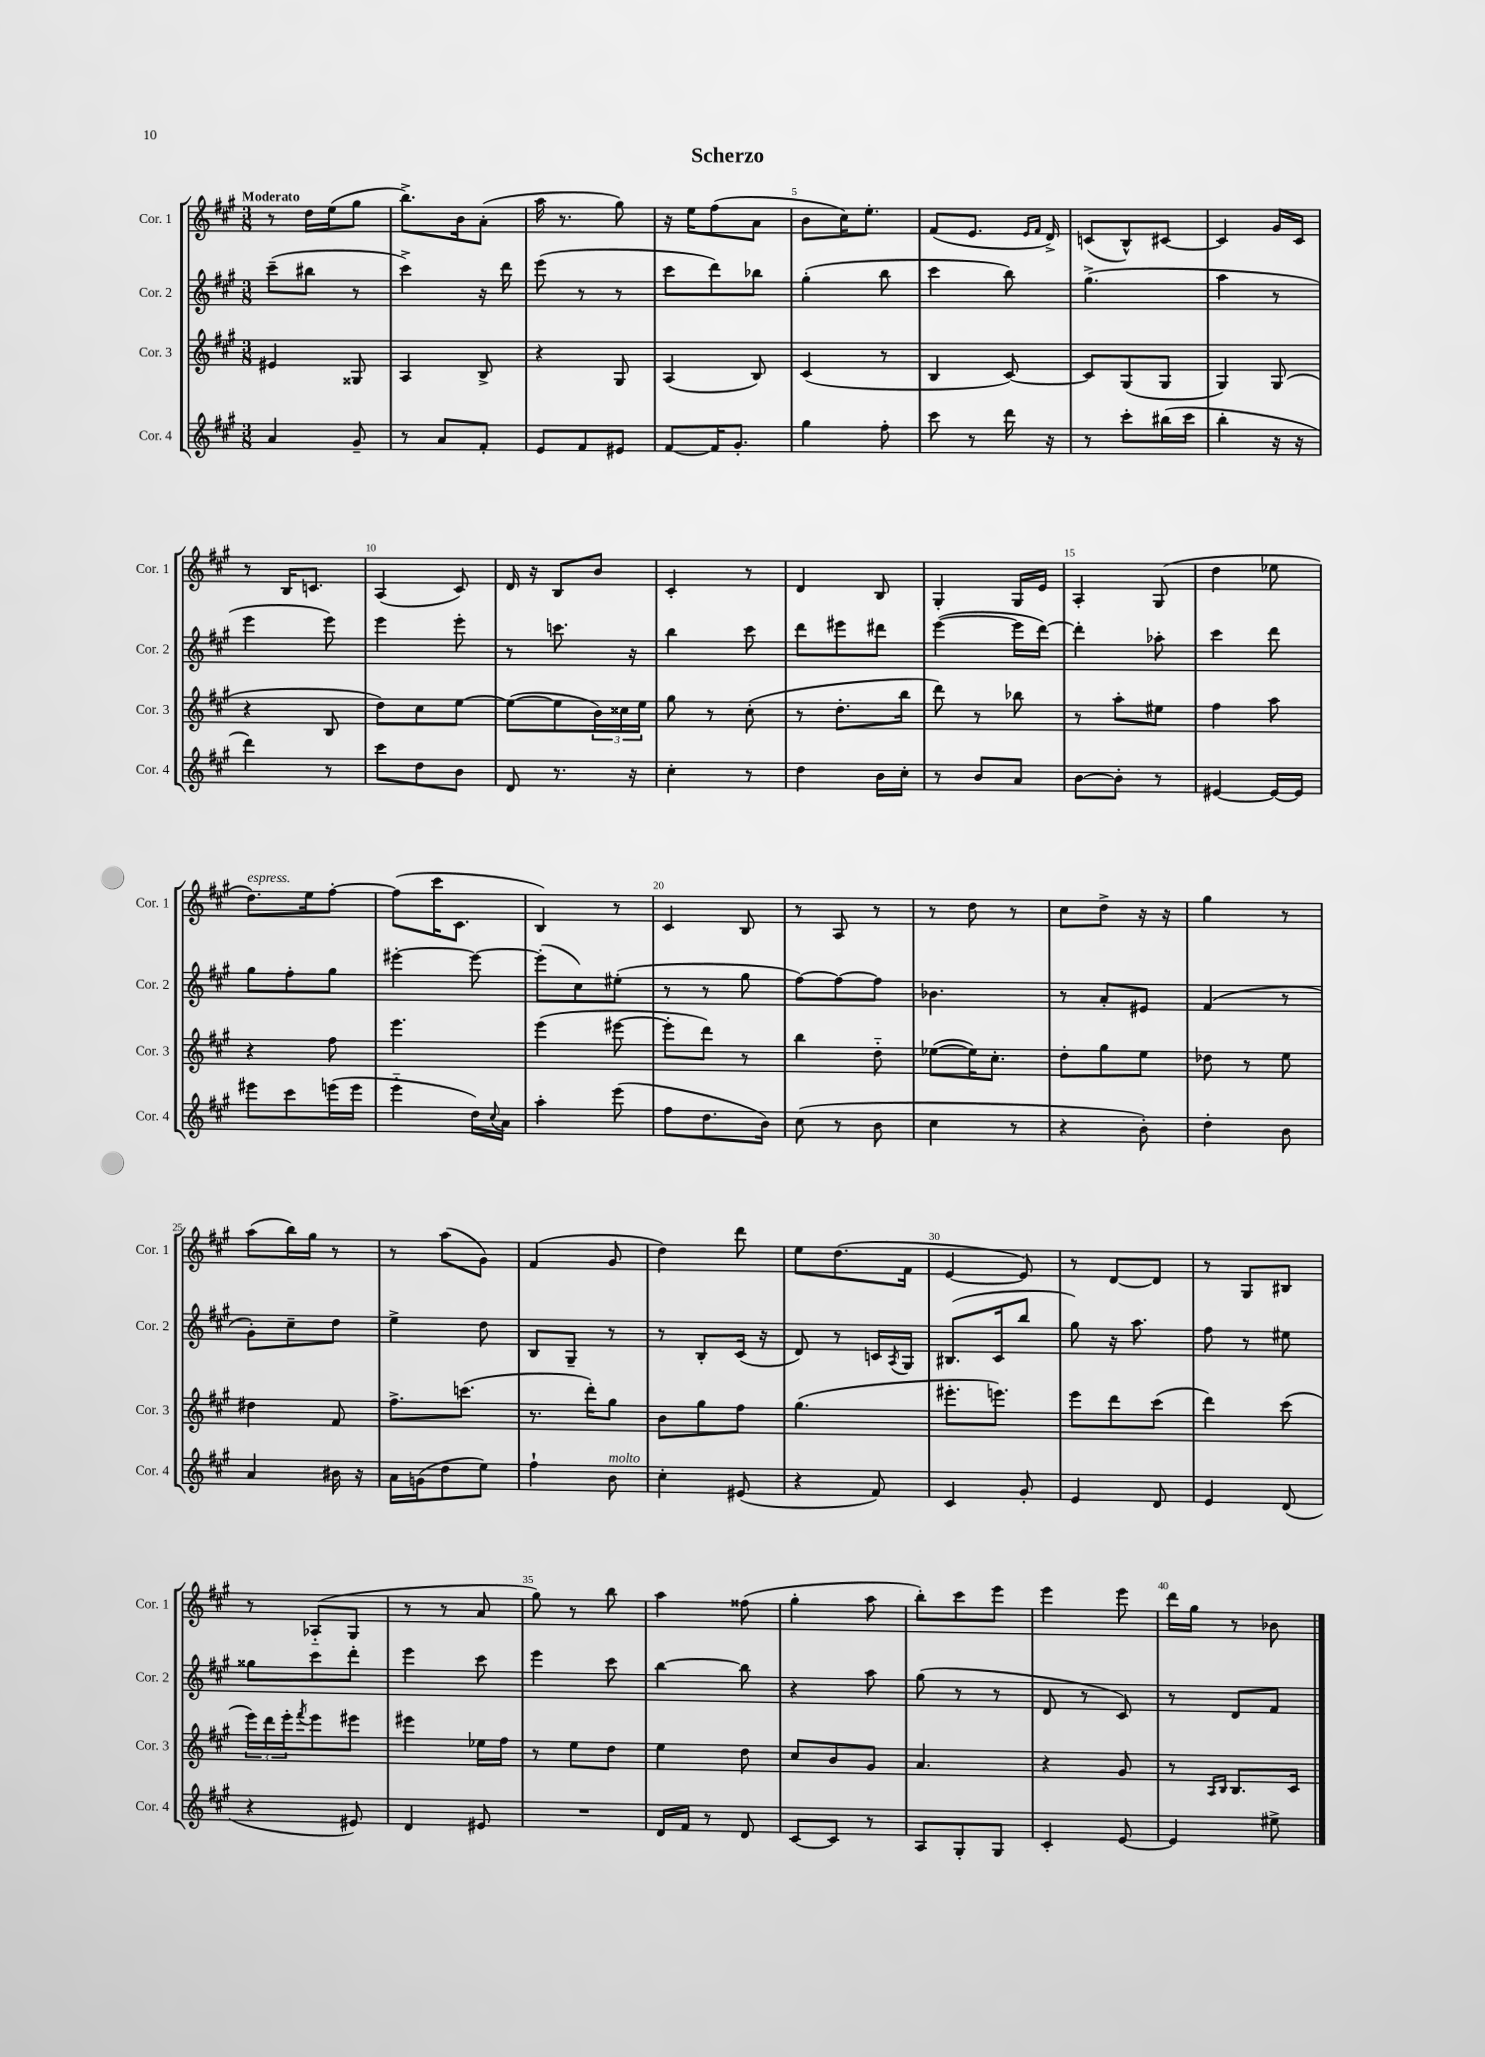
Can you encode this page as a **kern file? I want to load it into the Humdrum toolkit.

**kern	**kern	**kern	**kern
*staff4	*staff3	*staff2	*staff1
*clefG2	*clefG2	*clefG2	*clefG2
*k[f#c#g#]	*k[f#c#g#]	*k[f#c#g#]	*k[f#c#g#]
*M3/8	*M3/8	*M3/8	*M3/8
4a	4e#	(8ccc#~	8r
.	.	8bb#	16dd
.	.	.	(16ee
8g#~	8G##	8r	8gg#
=	=	=	=
8r	4A	4ccc#^)	8.bb^)
8a	.	.	.
.	.	.	16b
8f#'	8B^	16r	(8a'
.	.	16ddd	.
=	=	=	=
8e	4r	(8eee	16aa
.	.	.	8.r
8f#	.	8r	.
8e#	8G#	8r	8gg#)
=	=	=	=
[8f#	(4A	8ccc#	16r
.	.	.	16ee
16f#]	.	8ddd)	(8ff#
8.g#'	.	.	.
.	8B)	8bb-	8a
=	=	=	=
4gg#	(4c#	(4gg#'	8b
.	.	.	16cc#)
.	.	.	8.ee'
8ff#'	8r	8bb	.
=	=	=	=
8ccc#	4B	4ccc#	(8f#
8r	.	.	8.e
16ddd	[8c#)	8bb)	.
.	.	.	16qqe
.	.	.	16qqf#
16r	.	.	16d^)
=	=	=	=
8r	8c#]	(4.gg#^	(8c
8ccc#'	(8G#	.	8B^^)
(16bb#	8G#	.	[8c#
16ccc#	.	.	.
=	=	=	=
4bb'	4G#)	4aa	4c#]
16r	(8G#	8r	16g#
16r	.	.	16c#
=	=	=	=
4ddd)	4r	4eee	8r
.	.	.	16B
.	.	.	8.c
8r	8B	8eee)	.
=	=	=	=
8ccc#	8dd)	4eee	(4A
8dd	8cc#	.	.
8b	[8ee	8eee'	8c#)
=	=	=	=
8d	(8ee_	8r	16d
.	.	.	16r
8.r	8ee]	8.ccc	8B
.	24b)	.	8b
.	24cc##	.	.
16r	.	16r	.
.	24ee	.	.
=	=	=	=
4cc#'	8gg#	4bb	4c#'
.	8r	.	.
8r	(8cc#'	8ccc#	8r
=	=	=	=
4dd	8r	8ddd	4d
.	8.dd'	8eee#	.
16b	.	8ddd#	8B
16cc#'	16bb	.	.
=	=	=	=
8r	8ddd)	([4eee	4G#'
8b	8r	.	.
8a	8bb-	16eee]	16G#
.	.	[16ddd)	16e
=	=	=	=
[8b	8r	4ddd']	4A'
8b']	8aa'	.	.
8r	8ee#	8aa-'	(8G#
=	=	=	=
[4e#	4ff#	4ccc#	4dd
16e#_	8aa	8ddd	8ee-
16e#]	.	.	.
=	=	=	=
8eee#	4r	8gg#	8.dd)
8ccc#	.	8ff#'	.
.	.	.	16ee
(16eee	8ff#	8gg#	[8ff#'
16eee	.	.	.
=	=	=	=
4eee'~	4.eee	[4eee#'	(8ff#]
.	.	.	16ccc#
.	.	.	8.c#
16dd)	.	8eee#_	.
8qqcc#	.	.	.
16a	.	.	.
=	=	=	=
4aa'	(4eee	(8eee#']	4B)
.	.	8cc#)	.
(8eee	[8eee#	(8ee#'	8r
=	=	=	=
8ff#	8eee#']	8r	4c#
8.dd	8ddd)	8r	.
.	8r	8gg#	8B
16b)	.	.	.
=	=	=	=
(8cc#	4bb	[8ff#)	8r
8r	.	8ff#_	8A
8b	8dd'~	8ff#]	8r
=	=	=	=
4cc#	([8ee-	4.b-	8r
.	16ee-])	.	8dd
.	8.cc#'	.	.
8r	.	.	8r
=	=	=	=
4r	8dd'	8r	8cc#
.	8gg#	8a'	8dd^
8b')	8ee	8e#	16r
.	.	.	16r
=	=	=	=
4dd'	8dd-	(4f#	4gg#
.	8r	.	.
8b	8ee	8r	8r
=	=	=	=
4a	4dd#	8g#')	(8aa
.	.	8cc#~	16bb)
.	.	.	16gg#
16b#	8f#	8dd	8r
16r	.	.	.
=	=	=	=
16a	8.ff#^	4ee^	8r
(16g	.	.	.
8dd	.	.	(8aa
.	(8.ccc	.	.
8ee)	.	8dd	8g#)
=	=	=	=
4ff#`	8.r	8B	(4f#
.	.	8G#~	.
.	16ddd')	.	.
8b	8gg#	8r	8g#
=	=	=	=
4cc#'	8b	8r	4dd)
.	8gg#	8B'	.
(8e#	8ff#	(16c#	8ddd
.	.	16r	.
=	=	=	=
4r	(4.gg#	8d)	8ee
.	.	8r	(8.dd
8f#)	.	16c	.
.	.	8qA	.
.	.	16G#	16f#
=	=	=	=
4c#	8.eee#'	(8.B#	[4e
.	8.eee)	16c#	.
8g#'	.	8bb	8e])
=	=	=	=
4e	8eee	8gg#)	8r
.	8ddd	16r	[8d
.	.	8.aa	.
8d	(8ccc#	.	8d]
=	=	=	=
4e	4ddd)	8ff#	8r
.	.	8r	8G#
(8d	(8ccc#	8ee#	8B#
=	=	=	=
4r	24eee)	8gg##	8r
.	24ddd	.	.
.	24eee'	.	.
.	8qfff#	.	.
.	8eee	8ccc#	(8A-'~
8e#)	8eee#	8ddd'	8G#
=	=	=	=
4d	4eee#	4eee	8r
.	.	.	8r
8e#	16ee-	8ccc#	8a
.	16ff#	.	.
=	=	=	=
4.r	8r	4eee	8gg#)
.	8ee	.	8r
.	8dd	8ccc#	8bb
=	=	=	=
16d	4ee	[4bb	4aa
16f#	.	.	.
8r	.	.	.
8d	8dd	8bb]	(8ff##
=	=	=	=
[8c#	8cc#	4r	4gg#'
8c#]	8b	.	.
8r	8g#	8aa	8aa
=	=	=	=
8A	4.a	(8gg#	8bb')
8G#'	.	8r	8ccc#
8G#	.	8r	8eee
=	=	=	=
4c#'	4r	8d	4eee
.	.	8r	.
[8e	8g#	8c#)	8eee
=	=	=	=
4e]	8r	8r	16ddd
.	.	.	16gg#
.	16qqA	.	.
.	16qqB	.	.
.	8.B	8d	8r
8ee#^	.	8f#	8b-
.	16c#	.	.
==	==	==	==
*-	*-	*-	*-
